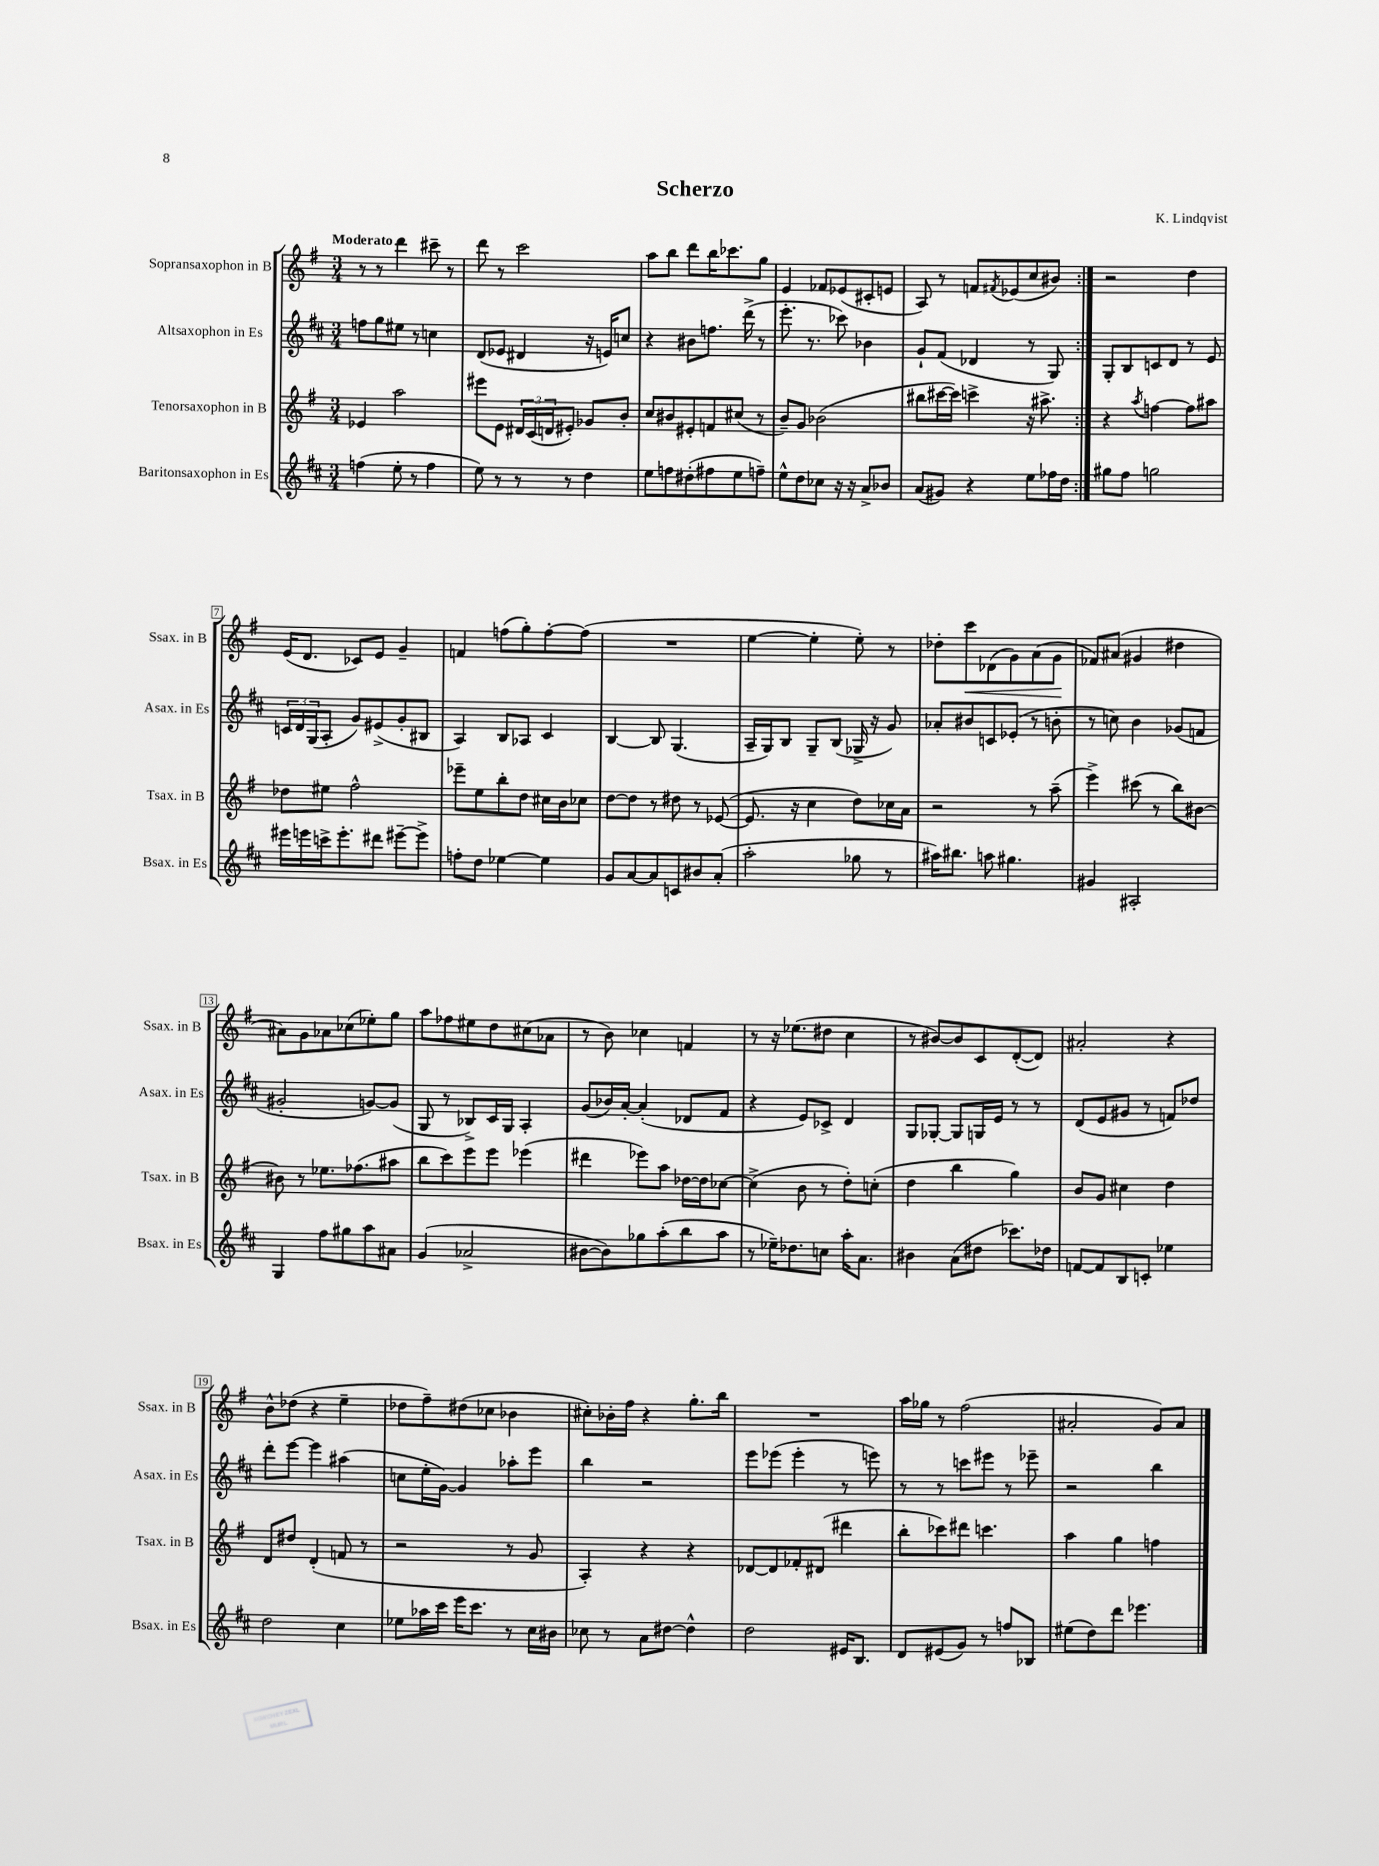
\header { title = "Scherzo" composer = "K. Lindqvist" }
<<
\new StaffGroup <<
\new Staff = "s0" \with { instrumentName = "Sopransaxophon in B" shortInstrumentName = "Ssax. in B" } {
    \clef treble \key g \major \numericTimeSignature \time 3/4 \tempo "Moderato"
    \repeat volta 2 { r8 r8 d'''4 cis'''8-- r8 |
    d'''8 r8 c'''2 |
    a''8 b''8 d'''8 b''16 ces'''8. g''8 |
    e'4 fes'8 ees'8( cis'8-. e'8 |
    a8) r8 f'8 \acciaccatura { fis'8 } ees'8( c''8 bis'8) | }
    r2 d''4 |
    e'16( d'8. ces'8) e'8 g'4-- |
    f'4 f''8( g''8-.) f''8~-. f''8( |
    R2. |
    e''4~ e''4-. e''8-.) r8 |
    des''8-. c'''8\< des'8( g'8) a'8( g'8\! |
    fes'8) ais'8( gis'4 dis''4 |
    ais'8) g'8 aes'8 ces''8( ees''8-.) g''8 |
    a''8 fes''8 eis''8 d''8 cis''8( aes'8 |
    r8 b'8) ces''4 f'4 |
    r8 r16 ees''8.( dis''8 c''4 |
    r8 bis'8~) bis'8 c'8 d'8~-.( d'8) |
    ais'2-. r4 |
    b'8-^ des''8( r4 e''4-- |
    des''8 fis''8--) dis''8( ces''8 bes'4 |
    cis''8-.) bes'16-. fis''16 r4 g''8.-. b''16 |
    R2. |
    a''16 ges''16 r8 fis''2( |
    ais'2-. g'8) ais'8 \bar "|." |
}
\new Staff = "s1" \with { instrumentName = "Altsaxophon in Es" shortInstrumentName = "Asax. in Es" } {
    \clef treble \key d \major \numericTimeSignature \time 3/4
    \repeat volta 2 { f''8 g''8 eis''8 r8 c''4 |
    d'8( ees'8 dis'4 r16 e'16) c''8 |
    r4 bis'8 f''8. d'''16->( r8 |
    e'''8.-. r8. ces'''8) bes'4 |
    g'8-! fis'8( des'4 r8 g8) | }
    g8-. b8 c'8 d'8 r8 e'8 |
    \tuplet 3/2 { c'16 d'16 g16( } a8-. g'8) eis'8->( g'8-. bis8 |
    a4) b8 aes8 cis'4 |
    b4~ b8 g4.( |
    a16-- g16) b8 g8-- b8( ges16-> r16 g'8) |
    aes'8-. bis'8 c'8 ees'8-.( r8 b'8-. |
    r8 c''8) b'4 ges'8( f'8 |
    gis'2-. g'8~) g'8( |
    g8 r8 bes8->) cis'16 g16 a4-. |
    g'8( bes'16) a'16~-. a'4-.( des'8 fis'8 |
    r4 e'8) ces'8-> d'4 |
    g8 ges8~-. ges8 g16 e'16 r8 r8 |
    d'8( e'8 gis'8 r8 f'8) des''8 |
    d'''8-. e'''8~ e'''4 ais''4( |
    c''8 e''16-. g'16~) g'4 aes''8-. e'''8 |
    b''4 r2 |
    e'''8 ees'''8( ees'''4-. r8 e'''8) |
    r8 r8 c'''8 eis'''8 r8 ees'''8-- |
    r2 b''4 \bar "|." |
}
\new Staff = "s2" \with { instrumentName = "Tenorsaxophon in B" shortInstrumentName = "Tsax. in B" } {
    \clef treble \key g \major \numericTimeSignature \time 3/4
    \repeat volta 2 { ees'4 a''2 |
    eis'''8 e'8 \tuplet 3/2 { dis'16 c'16( d'16 } eis'8-.) ges'8 b'8-. |
    c''8 bis'8 eis'8-. f'8 cis''8( r8 |
    b'8--) g'8 bes'2( |
    bis''8 cis'''16~ cis'''16) c'''4-> r16 ais''8.-> | }
    r4 \acciaccatura { a''8 } f''4~ f''8 ais''8 |
    des''8 eis''8 fis''2-^ |
    ees'''8-- e''8 b''8-. d''8 cis''16 b'16 ces''8 |
    d''8~ d''8 r8 dis''8 r8 ees'8~( |
    ees'8. r16 c''4 d''8) ces''16 a'16 |
    r2 r8 a''8--( |
    e'''4->) cis'''8( r8 b''8) bis'8~ |
    bis'8 r8 ees''8. fes''8.( ais''8 |
    b''8 c'''8) e'''8 e'''8 ees'''4( |
    dis'''4 ees'''8) a''8 des''16~ des''16 ces''8~ |
    ces''4->( b'8 r8 d''8-.) c''8-.( |
    d''4 b''4 g''4) |
    b'8 g'8 cis''4 d''4 |
    d'8 dis''8 d'4-.( f'8 r8 |
    r2 r8 g'8 |
    a4-.) r4 r4 |
    des'8~ des'8 fes'8-. dis'8( dis'''4 |
    b''8-. ces'''8) dis'''8 c'''4. |
    a''4 g''4 f''4 \bar "|." |
}
\new Staff = "s3" \with { instrumentName = "Baritonsaxophon in Es" shortInstrumentName = "Bsax. in Es" } {
    \clef treble \key d \major \numericTimeSignature \time 3/4
    \repeat volta 2 { f''4( e''8-. r8 f''4 |
    e''8) r8 r8 r8 d''4 |
    e''8 f''8 dis''8-.( fis''8 e''8 f''8--) |
    e''8-^ d''8 ces''8 r16 r16 a'8-> bes'8 |
    a'8( gis'8) r4 e''8 fes''16 d''16 | }
    gis''8 fis''8 g''2 |
    eis'''16 e'''16 c'''16-> e'''8.-. dis'''8 eis'''8~-- eis'''8-> |
    f''8-. d''8 ees''4~ ees''4 |
    g'8 a'8~ a'8 c'8 bis'8 a'8-.( |
    a''2-. ges''8 r8 |
    ais''16) bis''8. a''8 gis''4. |
    gis'4 ais2-. |
    g4 fis''8 gis''8 a''8 ais'8 |
    g'4( aes'2-> |
    bis'8~ bis'8) ges''8 a''8-.( b''8 a''8 |
    r8 ees''16--) des''8. c''8 a''16-. a'8. |
    bis'4 a'8( dis''8 ces'''8.) des''16 |
    f'8~ f'8 b8 c'8-. ees''4 |
    d''2 cis''4 |
    ees''8 aes''16 cis'''16 e'''16 cis'''8. r8 cis''16 bis'16 |
    ces''8 r8 a'8 dis''8~ dis''4-^ |
    d''2 eis'16 b8. |
    d'8 eis'8( g'8) r8 f''8 bes8 |
    eis''8( d''8) d'''8 ees'''4. \bar "|." |
}
>>
>>
\layout { \context { \Score \override BarNumber.stencil = #(make-stencil-boxer 0.1 0.3 ly:text-interface::print) } }
